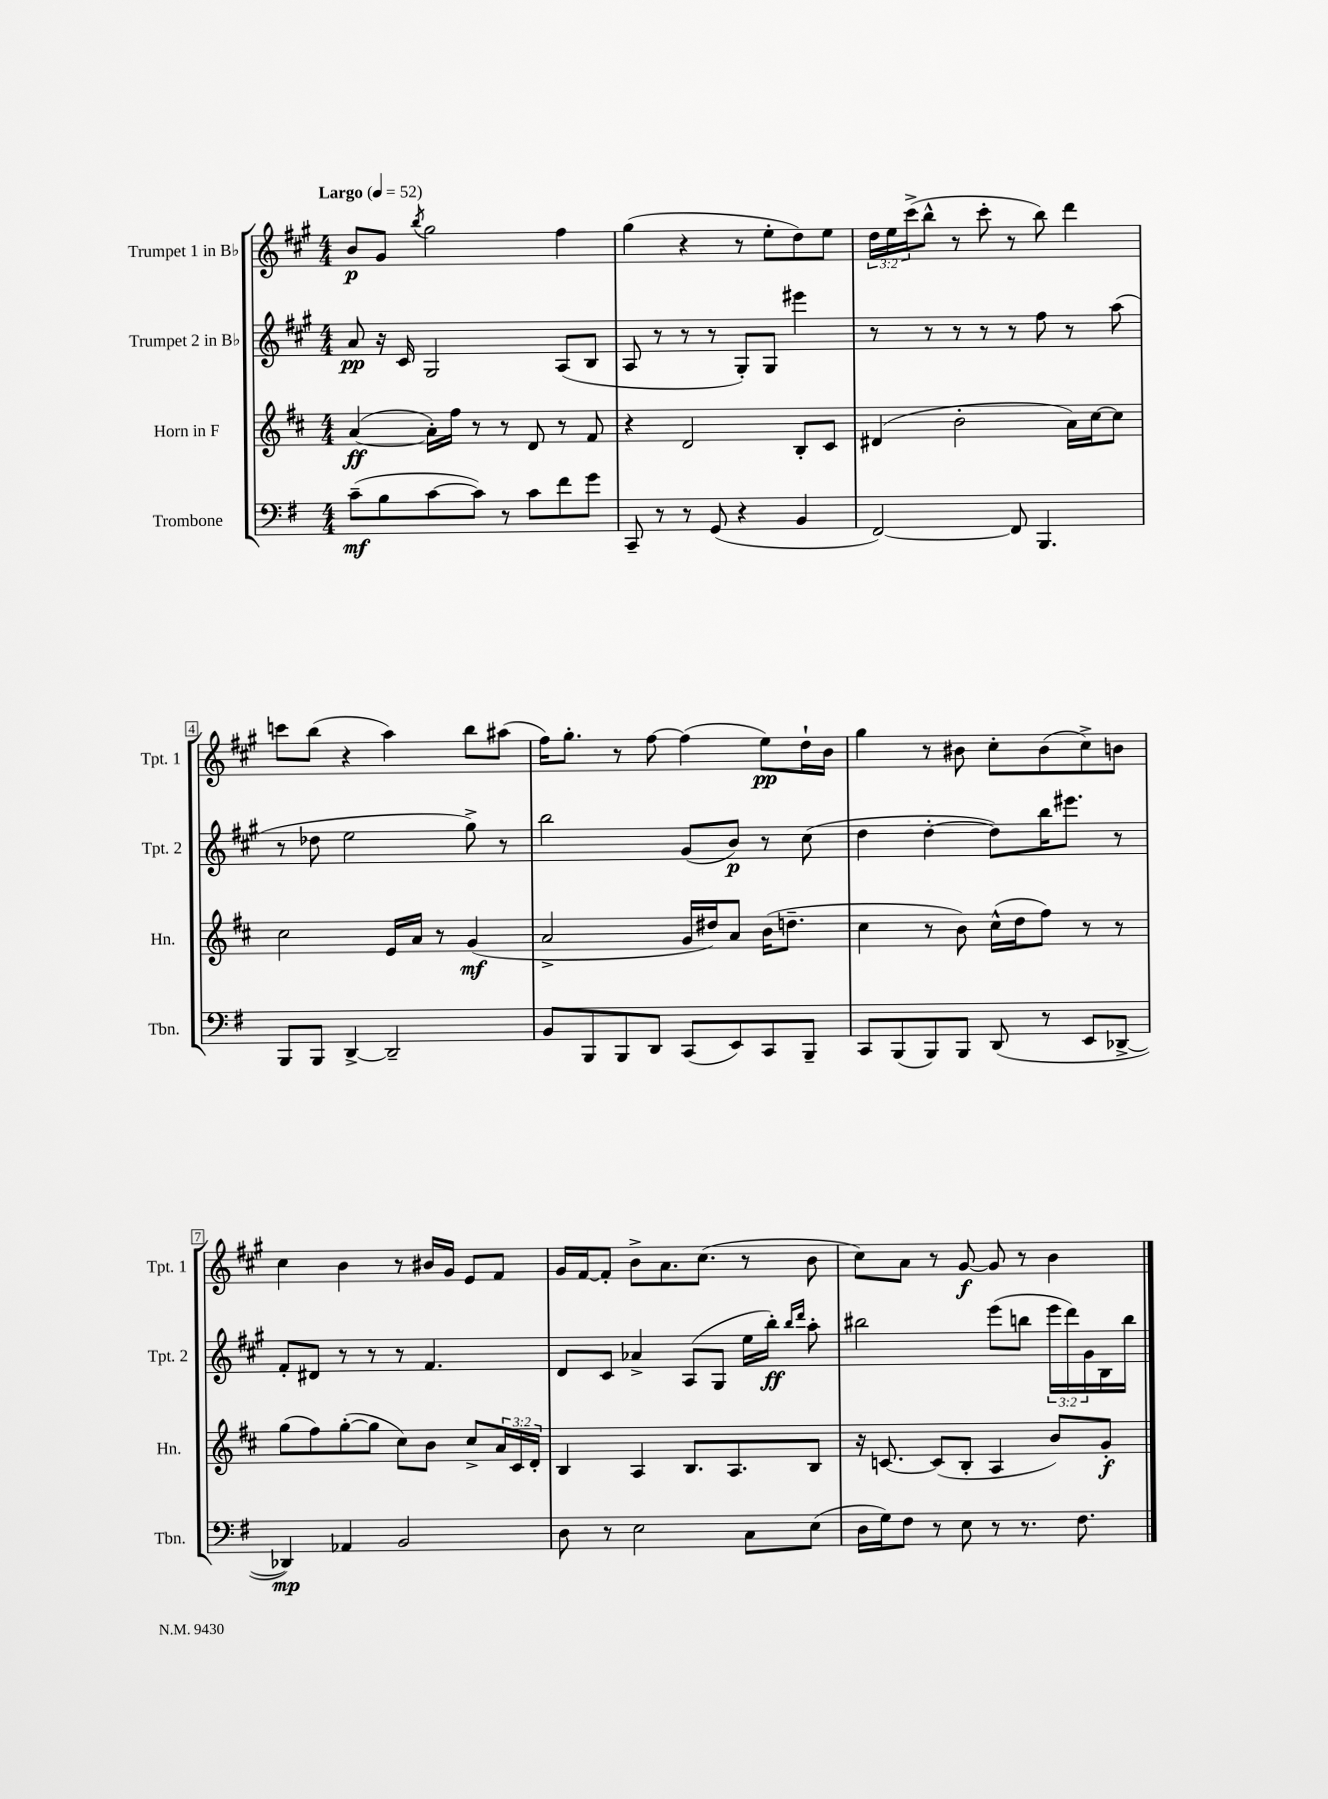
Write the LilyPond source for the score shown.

<<
\new StaffGroup <<
\new Staff = "s0" \with { instrumentName = "Trumpet 1 in Bb" shortInstrumentName = "Tpt. 1" } {
    \clef treble \key a \major \numericTimeSignature \time 4/4 \override Staff.TupletNumber.text = #tuplet-number::calc-fraction-text \tempo "Largo" 4 = 52
    b'8\p gis'8 \acciaccatura { b''8 } gis''2 fis''4 |
    gis''4( r4 r8 e''8-. d''8) e''8 |
    \tuplet 3/2 { d''16 e''16 cis'''16->( } b''8-^ r8 cis'''8-. r8 b''8) d'''4 |
    c'''8 b''8( r4 a''4) b''8 ais''8( |
    fis''16) gis''8.-. r8 fis''8~ fis''4( e''8\pp) d''16-! b'16 |
    gis''4 r8 bis'8 cis''8-. bis'8( cis''8->) b'8 |
    cis''4 b'4 r8 bis'16 gis'16 e'8 fis'8 |
    gis'16 fis'16~ fis'8-. b'8-> a'8. cis''8.( r8 b'8 |
    cis''8) a'8 r8 gis'8~\f gis'8 r8 b'4 \bar "|." |
}
\new Staff = "s1" \with { instrumentName = "Trumpet 2 in Bb" shortInstrumentName = "Tpt. 2" } {
    \clef treble \key a \major \numericTimeSignature \time 4/4 \override Staff.TupletNumber.text = #tuplet-number::calc-fraction-text
    a'8\pp r16 cis'16 gis2 a8( b8 |
    a8 r8 r8 r8 gis8-.) gis8 eis'''4 |
    r8 r8 r8 r8 r8 fis''8 r8 a''8( |
    r8 des''8 e''2 gis''8->) r8 |
    b''2 gis'8( b'8\p) r8 cis''8( |
    d''4 d''4~-. d''8) b''16 eis'''8. r8 |
    fis'8-. dis'8 r8 r8 r8 fis'4. |
    d'8 cis'8 aes'4-> a8( gis8 e''16 b''16-.\ff) \grace { b''16 d'''16 } a''8-. |
    bis''2 e'''8( b''8 \tuplet 3/2 { e'''16 d'''16) gis'16 } b16 b''16 \bar "|." |
}
\new Staff = "s2" \with { instrumentName = "Horn in F" shortInstrumentName = "Hn." } {
    \clef treble \key d \major \numericTimeSignature \time 4/4 \override Staff.TupletNumber.text = #tuplet-number::calc-fraction-text
    a'4~\ff( a'16-.) fis''16 r8 r8 d'8 r8 fis'8 |
    r4 d'2 b8-. cis'8 |
    dis'4( b'2-. a'16) cis''16~ cis''8 |
    cis''2 e'16 a'16 r8 g'4\mf( |
    a'2-> g'16 dis''16) a'8 b'16( d''8.-- |
    cis''4 r8 b'8) cis''16-^( d''16 fis''8) r8 r8 |
    g''8( fis''8) g''8~-.( g''8 cis''8) b'8 cis''8-> \tuplet 3/2 { a'16 cis'16 d'16-. } |
    b4 a4 b8. a8. b8 |
    r16 c'8.~ c'8( b8-. a4 b'8) g'8-.\f \bar "|." |
}
\new Staff = "s3" \with { instrumentName = "Trombone" shortInstrumentName = "Tbn." } {
    \clef bass \key g \major \numericTimeSignature \time 4/4
    c'8--\mf( b8 c'8~ c'8) r8 c'8 fis'8 g'8 |
    c,8-- r8 r8 g,8( r4 b,4 |
    fis,2~) fis,8 b,,4. |
    b,,8 b,,8 d,4~-> d,2-- |
    b,8 b,,8 b,,8 d,8 c,8( e,8) c,8 b,,8-- |
    c,8 b,,8( b,,8) b,,8 d,8( r8 e,8 des,8~-> |
    des,4\mp) aes,4 b,2 |
    d8 r8 e2 c8 e8( |
    d16 g16) fis8 r8 e8 r8 r8. fis8. \bar "|." |
}
>>
>>
\layout { \context { \Score \override BarNumber.stencil = #(make-stencil-boxer 0.1 0.3 ly:text-interface::print) } }
